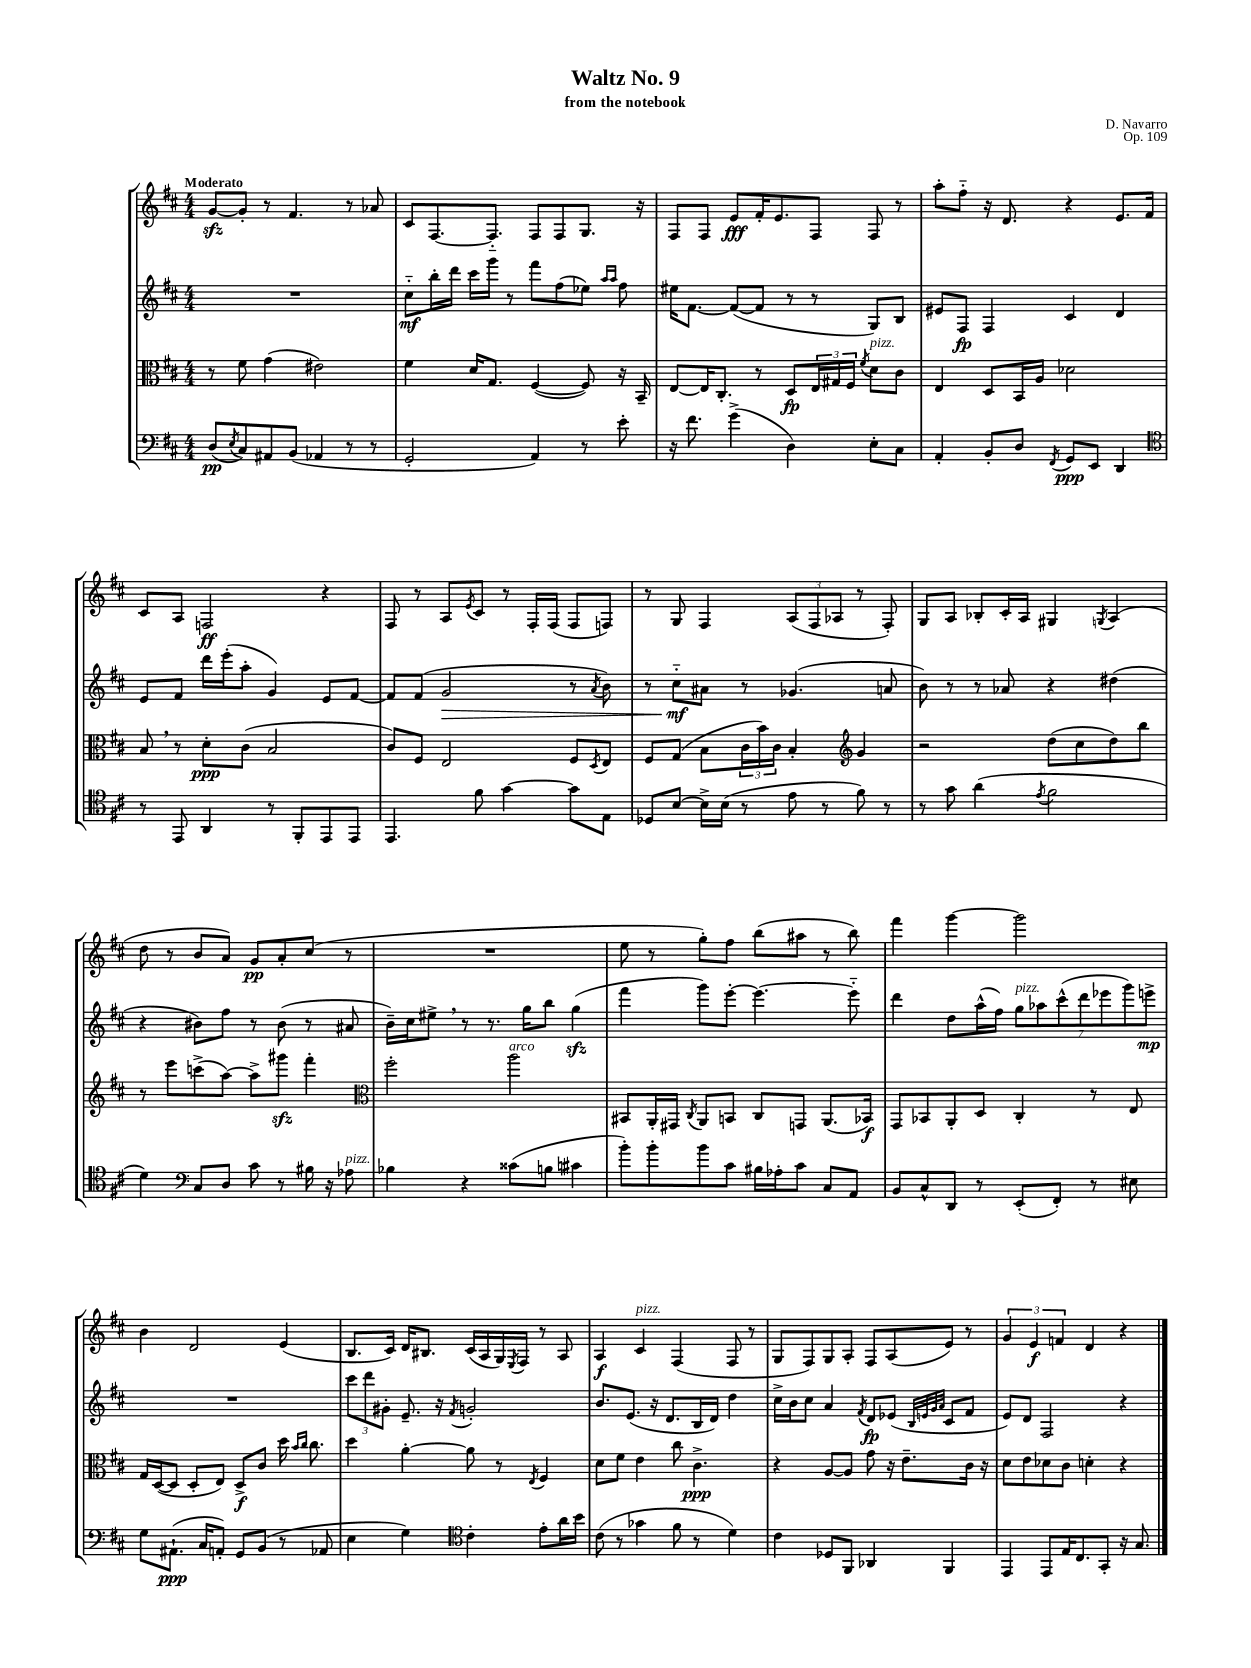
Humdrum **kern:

**kern	**dynam	**kern	**dynam	**kern	**dynam	**kern	**dynam
*part4	*part4	*part3	*part3	*part2	*part2	*part1	*part1
*staff4	*staff4	*staff3	*staff3	*staff2	*staff2	*staff1	*staff1
*clefF4	*	*clefC3	*	*clefG2	*	*clefG2	*
*k[f#c#]	*	*k[f#c#]	*	*k[f#c#]	*	*k[f#c#]	*
*M4/4	*	*M4/4	*	*M4/4	*	*M4/4	*
=1	=1	=1	=1	=1	=1	=1	=1
!	!	!	!	!	!	!LO:TX:a:B:t=Moderato	!
(8D/L	pp	8r	.	1r	.	[8gzz/L	.
8qE/	.	.	.	.	.	.	.
8C#/)	.	8f#\	.	.	.	8g'/J]	.
8AA#X/	.	(4g\	.	.	.	8r	.
(8BB/J	.	.	.	.	.	4.f#/	.
4AA-X/	.	2e#X\)	.	.	.	.	.
8r	.	.	.	.	.	8r	.
8r	.	.	.	.	.	8a-X/	.
=2	=2	=2	=2	=2	=2	=2	=2
2GG'/	.	4f#\	.	8cc#\L	mf	8c#/L	.
.	.	.	.	16bb'\L	.	[8.F#/	.
.	.	.	.	16ddd\JJ	.	.	.
.	.	16d/KL	.	16ccc#\LL	.	.	.
.	.	8.G/J	.	16ggg\JJ	.	8.F#/J]	.
.	.	.	.	8r	.	.	.
4AA/)	.	([4F#/	.	8fff#\L	.	8F#/L	.
.	.	.	.	(8ff#\	.	8F#/	.
8r	.	8F#/])	.	8ee-X\J)	.	8.G/J	.
.	.	.	.	16qqaa/LL	.	.	.
.	.	.	.	16qqaa/JJ	.	.	.
8e'\	.	16r	.	8ff#\	.	.	.
.	.	16BB~/	.	.	.	16r	.
=3	=3	=3	=3	=3	=3	=3	=3
16r	.	[8E/L	.	16ee#X\KL	.	8F#/L	.
8.f#\	.	.	.	[8.f#\J	.	.	.
.	.	16E/K]	.	.	.	8F#/J	.
.	.	8.C#'/J	.	.	.	.	.
(4g^\	.	.	.	(8f#/L_	.	8e/L	fff
.	.	8r	.	8f#/J]	.	16f#'/K	.
.	.	.	.	.	.	8.e/	.
4D\)	.	8D/L	fp	8r	.	.	.
.	.	24E/L	.	8r	.	8F#/J	.
.	.	24G#X/	.	.	.	.	.
.	.	24F#/JJ	.	.	.	.	.
.	.	8qf#/	.	.	.	.	.
!	!	!LO:TX:a:i:t=pizz.	!	!	!	!	!
8E'\L	.	8d\L	.	8G/L)	.	8F#/	.
8C#\J	.	8c#\J	.	8B/J	.	8r	.
=4	=4	=4	=4	=4	=4	=4	=4
4AA'/	.	4E/	.	8e#X/L	.	8aa'\L	.
.	.	.	.	8F#/J	fp	8ff#\J	.
8BB'/L	.	8D/L	.	4F#/	.	16r	.
.	.	.	.	.	.	8.d/	.
8D/J	.	16BB/L	.	.	.	.	.
.	.	16A/JJ	.	.	.	.	.
8qFF#/	.	.	.	.	.	.	.
8GG/L	ppp	2d-X\	.	4c#/	.	4r	.
8EE/J	.	.	.	.	.	.	.
4DD/	.	.	.	4d/	.	8.e/L	.
.	.	.	.	.	.	16f#/Jk	.
!!LO:LB:g=z
=5	=5	=5	=5	=5	=5	=5	=5
*clefC4	*	*	*	*	*	*	*
8r	.	8B,/	.	8e/L	.	8c#/L	.
8EE/	.	8r	.	8f#/J	.	8A/J	.
4AA/	.	8d'\L	ppp	16ddd\LL	.	2Fn/	ff
.	.	.	.	(16eee'\J	.	.	.
.	.	(8c#\J	.	8aa'\J	.	.	.
8r	.	2B/	.	4g/)	.	.	.
8FF#'/L	.	.	.	.	.	.	.
8EE/	.	.	.	8e/L	.	4r	.
8EE/J	.	.	.	[8f#/J	.	.	.
=6	=6	=6	=6	=6	=6	=6	=6
4.EE/	.	8c#/L)	.	8f#/L]	.	8F#/	.
.	.	8F#/J	.	(8f#/J	.	8r	.
!	!	!	!	!	!LO:HP:b	!	!
.	.	2E/	.	2g/	>	8A/L	.
.	.	.	.	.	.	8qe/	.
8f#\	.	.	.	.	.	8c#/J	.
[4g\	.	.	.	.	.	8r	.
.	.	.	.	.	.	16F#'/LL	.
.	.	.	.	.	.	(16F#/JJ	.
8g\L]	.	8F#/L	.	8r	.	8F#/L	.
.	.	8qD/	.	8qa/	.	.	.
8E\J	.	8E/J	.	8b\)	.	8Fn/J)	.
=7	=7	=7	=7	=7	=7	=7	=7
8D-X/L	.	8F#/L	.	8r	.	8r	.
[8B/J	.	(8G/J	.	8cc#\L	mf	8G/	.
16B^\LL]	.	8B\L	.	8a#X\J	]	4F#/	.
(16B\JJ	.	.	.	.	.	.	.
8r	.	24c#\L	.	8r	.	.	.
.	.	24b\)	.	.	.	.	.
.	.	24c#\JJ	.	.	.	.	.
8e\	.	4B'/	.	(4.g-X/	.	(12A/L	.
.	.	.	.	.	.	12F#/	.
8r	.	.	.	.	.	.	.
.	.	.	.	.	.	12A-X/J	.
*	*	*clefG2	*	*	*	*	*
8f#\)	.	4g/	.	.	.	8r	.
8r	.	.	.	8an/	.	8F#'/)	.
=8	=8	=8	=8	=8	=8	=8	=8
8r	.	2r	.	8b\)	.	8G/L	.
8g\	.	.	.	8r	.	8A/J	.
(4a\	.	.	.	8r	.	8B-X'/L	.
.	.	.	.	8a-X/	.	16c#'/L	.
.	.	.	.	.	.	16A/JJ	.
8qe/	.	.	.	.	.	.	.
2f#\	.	(8dd\L	.	4r	.	4G#X/	.
.	.	8cc#\	.	.	.	.	.
.	.	.	.	.	.	8qGn/	.
.	.	8dd\)	.	(4dd#X\	.	(4A/	.
.	.	8bb\J	.	.	.	.	.
!!LO:LB:g=z
=9	=9	=9	=9	=9	=9	=9	=9
4d\)	.	8r	.	4r	.	8dd\	.
.	.	8eee\L	.	.	.	8r	.
*clefF4	*	*	*	*	*	*	*
8C#/L	.	(8cccn^\	.	8b#X\L)	.	8b/L	.
8D/J	.	[8aa\J)	.	8ff#\J	.	8a/J)	.
8c#\	.	8aa^\L]	.	8r	.	8g/L	pp
8r	.	8ggg#Xzz\J	.	(8b#\	.	8a'/	.
16B#X\	.	4fff#'\	.	8r	.	(8cc#/J	.
16r	.	.	.	.	.	.	.
!LO:TX:a:i:t=pizz.	!	!	!	!	!	!	!
8A-X\	.	.	.	8a#X/	.	8r	.
=10	=10	=10	=10	=10	=10	=10	=10
*	*	*clefC3	*	*	*	*	*
4B-X\	.	2ff#'\	.	16b~\LL)	.	1r	.
.	.	.	.	16cc#\J	.	.	.
.	.	.	.	8ee#X^,\J	.	.	.
4r	.	.	.	8r	.	.	.
.	.	.	.	8.r	.	.	.
!	!	!LO:TX:a:i:t=arco	!	!	!	!	!
(8c##X\L	.	2aa\	.	.	.	.	.
.	.	.	.	16gg\KL	.	.	.
8Bn\J	.	.	.	8bb\J	.	.	.
4c#X\	.	.	.	(4ggzz\	.	.	.
=11	=11	=11	=11	=11	=11	=11	=11
8b'\L)	.	8BB#X/L	.	4fff#\	.	8ee\	.
8b'\	.	16AA'/L	.	.	.	8r	.
.	.	16GG#X/JJ	.	.	.	.	.
.	.	8qC#/	.	.	.	.	.
8b\	.	8AA/L	.	8ggg\L)	.	8gg'\L)	.
8c#\J	.	8BBn/J	.	[8eee'\J	.	8ff#\J	.
16B#X\LL	.	8C#/L	.	4.eee\_	.	(8bb\L	.
16A-X'\J	.	.	.	.	.	.	.
8c#\J	.	8GGn/J	.	.	.	8aa#X\J	.
8C#/L	.	(8.AA/L	.	.	.	8r	.
8AA/J	.	.	.	8eee\]	.	8bb\)	.
.	.	16BB-X/Jk)	f	.	.	.	.
=12	=12	=12	=12	=12	=12	=12	=12
8BB/L	.	8GG/L	.	4ddd\	.	4fff#\	.
8C#^^/	.	8BB-X/	.	.	.	.	.
8DD/J	.	8AA'/	.	8dd\L	.	[4ggg\	.
8r	.	8D/J	.	(16aa^^\L	.	.	.
.	.	.	.	16ff#\JJ)	.	.	.
!	!	!	!	!LO:TX:a:i:t=pizz.	!	!	!
(8EE'/L	.	4C#'/	.	14gg\L	.	2ggg\]	.
.	.	.	.	14aa-X\	.	.	.
8FF#'/J)	.	.	.	.	.	.	.
.	.	.	.	(14ccc#^^\	.	.	.
.	.	.	.	14ddd\	.	.	.
8r	.	8r	.	.	.	.	.
.	.	.	.	14eee-X\	.	.	.
.	.	.	.	14ggg\)	.	.	.
8E#X\	.	8E/	.	.	.	.	.
.	.	.	.	14eeen^\J	mp	.	.
!!LO:LB:g=z
=13	=13	=13	=13	=13	=13	=13	=13
8G\L	.	16G/LL	.	1r	.	4b\	.
.	.	([16D/J	.	.	.	.	.
(8.AA#X`\J	ppp	8D/J]	.	.	.	.	.
.	.	8D'/L	.	.	.	2d/	.
16C#/KL	.	.	.	.	.	.	.
8AAn'/J)	.	8E/J)	.	.	.	.	.
8GG/L	.	8D^/L	f	.	.	.	.
(8BB/J	.	8c#/J	.	.	.	.	.
8r	.	16dd\	.	.	.	(4e/	.
.	.	16qqb/LL	.	.	.	.	.
.	.	16qqcc#/JJ	.	.	.	.	.
.	.	8.cc#\	.	.	.	.	.
8AA-X/	.	.	.	.	.	.	.
=14	=14	=14	=14	=14	=14	=14	=14
4E\	.	4dd\	.	12ccc#\L	.	8.B/L	.
.	.	.	.	12ddd\	.	.	.
.	.	.	.	12g#X'\J	.	.	.
.	.	.	.	.	.	16c#/Jk)	.
4G\)	.	[4a'\	.	8.e~/	.	16d/KL	.
.	.	.	.	.	.	8.B#X/J	.
.	.	.	.	16r	.	.	.
*clefC4	*	*	*	*	*	*	*
.	.	.	.	8qf#/	.	.	.
4c#'\	.	8a\]	.	2gn'/	.	(16c#/LL	.
.	.	.	.	.	.	16A/	.
.	.	8r	.	.	.	16G/)	.
.	.	.	.	.	.	8qE/	.
.	.	.	.	.	.	16F#/JJ	.
.	.	8qE/	.	.	.	.	.
8e'\L	.	4F#/	.	.	.	8r	.
16a\L	.	.	.	.	.	8A/	.
16b\JJ	.	.	.	.	.	.	.
=15	=15	=15	=15	=15	=15	=15	=15
(8c#\	.	8d\L	.	8.b/L	.	4A/	f
8r	.	8f#\J	.	.	.	.	.
.	.	.	.	(8.e/J	.	.	.
!	!	!	!	!	!	!LO:TX:a:i:t=pizz.	!
4g-X\	.	4e\	.	.	.	4c#/	.
.	.	.	.	16r	.	.	.
.	.	.	.	8.d/L	.	.	.
8f#\	.	8cc#\	.	.	.	(4F#/	.
8r	.	4.c#^\	ppp	16B/L	.	.	.
.	.	.	.	16d/JJ)	.	.	.
4d\)	.	.	.	4dd\	.	8F#/	.
.	.	.	.	.	.	8r	.
=16	=16	=16	=16	=16	=16	=16	=16
4c#\	.	4r	.	16cc#^\LL	.	8G/L	.
.	.	.	.	16b\J	.	.	.
.	.	.	.	8cc#\J	.	8F#/)	.
8D-X/L	.	[8A/L	.	4a/	.	8G/	.
8FF#/J	.	8A/J]	.	.	.	8A'/J	.
.	.	.	.	8qf#/	.	.	.
4AA-X/	.	8g\	.	8d/L	fp	8F#/L	.
.	.	16r	.	(8e-X/J	.	(8A/	.
.	.	8.e~\L	.	.	.	.	.
.	.	.	.	32qqB/LLL	.	.	.
.	.	.	.	32qqen/	.	.	.
.	.	.	.	32qqg/	.	.	.
.	.	.	.	32qqa/JJJ	.	.	.
4FF#/	.	.	.	8c#/L	.	8e/J)	.
.	.	16c#\Jk	.	8f#/J	.	8r	.
.	.	16r	.	.	.	.	.
=17	=17	=17	=17	=17	=17	=17	=17
4EE/	.	8d\L	.	8e/L)	.	6g/	.
.	.	8e\	.	8d/J	.	.	.
.	.	.	.	.	.	6e/	f
8EE/L	.	8d-X\	.	2F#/	.	.	.
.	.	.	.	.	.	6fn/	.
16E/K	.	8c#\J	.	.	.	.	.
8.C#/	.	.	.	.	.	.	.
.	.	4dn'\	.	.	.	4d/	.
8GG'/J	.	.	.	.	.	.	.
16r	.	4r	.	4r	.	4r	.
8.G/	.	.	.	.	.	.	.
==	==	==	==	==	==	==	==
*-	*-	*-	*-	*-	*-	*-	*-
